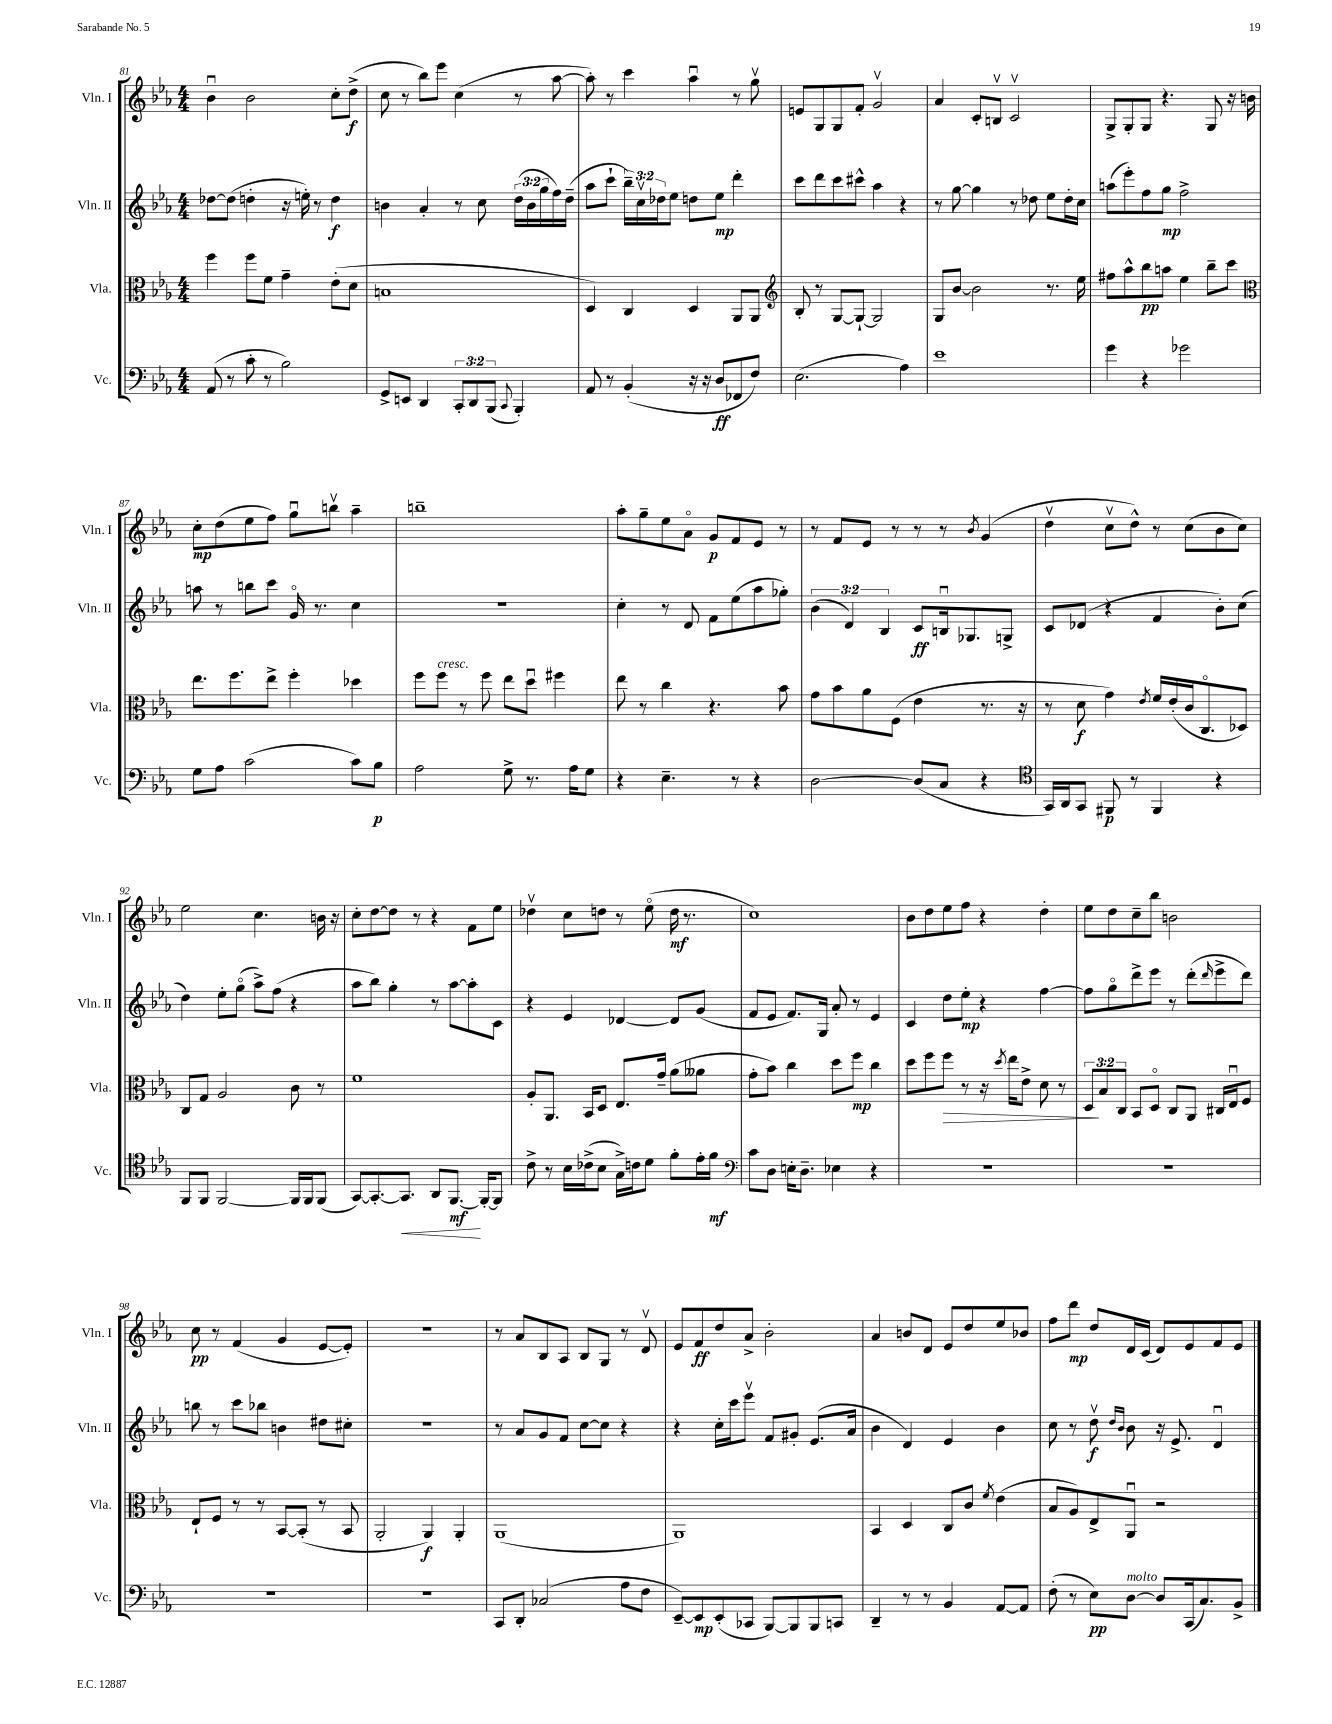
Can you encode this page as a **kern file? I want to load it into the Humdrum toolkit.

**kern	**kern	**kern	**kern
*staff4	*staff3	*staff2	*staff1
*clefF4	*clefC3	*clefG2	*clefG2
*k[b-e-a-]	*k[b-e-a-]	*k[b-e-a-]	*k[b-e-a-]
*M4/4	*M4/4	*M4/4	*M4/4
(8AA-	4ff	[8dd-	4b-u
8r	.	(8dd-]	.
8c'	8ff	4dd'	2b-
8r	8f	.	.
2B-)	4g~	16r	.
.	.	16ee')	.
.	.	8r	.
.	(8e-'	4dd	8cc'
.	8d	.	(8dd^
=	=	=	=
8GG^	1B	4b	8cc
8EE	.	.	8r
4DD	.	4a-'	8bb-)
.	.	.	8eee-
12CC'	.	8r	(4cc
12DD	.	.	.
.	.	8cc	.
(12BBB-	.	.	.
8qqCC	.	.	.
4BBB-')	.	(24dd	8r
.	.	24b	.
.	.	24gg	.
.	.	16ff)	[8aa-
.	.	(16dd~	.
=	=	=	=
8AA-	4D)	8aa-	8aa-'])
8r	.	8ccc`	8r
(4BB-'	4C	24bb-~)	4ccc
.	.	24ccv	.
.	.	24dd-	.
.	.	8ee-	.
16r	4D	8dd	4aa-u
16r	.	.	.
8D	.	8ee-	.
8FF-	8AA-	4ddd'	8r
8F)	8AA-	.	8ggv
=	=	=	=
*	*clefG2	*	*
(2.E-	8B-'	8ccc	8e
.	8r	8ddd	8G
.	[8G	8ccc	8G
.	8G`_	8ccc#^^	8f'
.	2G]	4aa-	2gv
4A-)	.	4r	.
=	=	=	=
1e-	8G	8r	4a-
.	[8b-	[8gg	.
.	2b-]	4gg]	8c'
.	.	.	8Bv
.	.	8r	2cv
.	.	8dd-	.
.	8.r	8ee-	.
.	.	16dd-'	.
.	16ee-	16cc	.
=	=	=	=
4g	8ff#	(8aa	8G^
.	8aa-^^	8eee-')	8G'
4r	8bb-	8ff	8G
.	8aa	8gg	4.r
2g-	4ee-	2ff^	.
.	8bb-~	.	8G
.	8ccc	.	16r
.	.	.	16b
=	=	=	=
*	*clefC3	*	*
8G	8.ee-	8aa	8cc'
8A-	.	8r	(8dd
.	8.ff	.	.
(2c	.	8bb	8ee-
.	8ee-^	8ccc	8ff)
.	4ff'	16go	8ggu
.	.	8.r	.
.	.	.	8bbv
8c)	4dd-	4cc	4aa-~
8B-	.	.	.
=	=	=	=
2A-	8ff	1r	1bb~
.	8ff	.	.
.	8r	.	.
.	8ff	.	.
8G^	8ee-	.	.
8.r	8ddu	.	.
.	4ff#	.	.
16A-	.	.	.
8G	.	.	.
=	=	=	=
4r	8ee-	4cc'	8aa-'
.	8r	.	8gg~
4.E-~	4cc	8r	8ee-
.	.	8d	8a-o
.	4.r	8f	8g
8r	.	(8ee-	8f
4r	.	8aa-	8e-
.	8b-	8gg-')	8r
=	=	=	=
[2D	8g	(6b-	8r
.	8b-	.	8f
.	.	6d)	.
.	8a-	.	8e-
.	.	6B-	.
.	(8F	.	8r
(8D]	4e-	8c	8r
8C	.	16Bu	8r
.	.	8.G-	.
.	.	.	8qb-
4r	8.r	.	(4g
.	.	8G^	.
.	16r	.	.
=	=	=	=
*clefC4	*	*	*
16GG)	8r	8c	4ddv
16AA-	.	.	.
8GG	8d	(8d-	.
8FF#	4g)	4r	8ccv
8r	.	.	8dd^^)
.	8qe-	.	.
4FF#	16f	4f	8r
.	(16e-'	.	.
.	16c	.	(8cc
.	8.Co	.	.
4r	.	8b-')	8b-
.	8D-)	(8cc	8cc)
=	=	=	=
8FF	8C	4dd)	2ee-
8FF	8G	.	.
[2FF	2A-	8ee-'	.
.	.	(8ggo	.
.	.	8aa-^)	4.cc
.	.	(8ff	.
16FF]	8c	4r	.
16FF	.	.	.
(8FF	8r	.	16b
.	.	.	16r
=	=	=	=
[8GG)	1f	8aa-	8cc'
8.GG'_	.	8bb-)	[8dd
.	.	4gg'	8dd]
8.GG]	.	.	.
.	.	.	8r
8AA-	.	8r	4r
[8.FF	.	[8aa-	.
.	.	8aa-']	8f
16FF'_	.	.	.
8FF]	.	8c	8ee-
=	=	=	=
8c^	8A-'	4r	4dd-v
8r	8.AA-	.	.
16B-	.	4e-	8cc
(16c-^	16BB-	.	.
8B-	8D	.	8dd
16G^)	8.E-	[4d-	8r
16c	.	.	.
8d	.	.	(8ee-o
.	16g~	.	.
8f'	(8a-	8d-]	16dd
.	.	.	8.r
16e-'	8a--	(8g	.
16f	.	.	.
=	=	=	=
*clefF4	*	*	*
8c	8g'	8f	1cc)
8D	8b-)	8e-	.
16E'	4cc	8.f)	.
8.D~	.	.	.
.	.	16G	.
4E-	8dd	8a-'	.
.	8ff	8r	.
4r	4cc	4e-	.
=	=	=	=
1r	8dd	4c	8b-
.	8ff	.	8dd
.	8ff	8dd	8ee-
.	8r	8ee-'	8ff
.	16r	4r	4r
.	8qdd	.	.
.	16ee-	.	.
.	8e-^	.	.
.	8d	[4ff	4dd'
.	8r	.	.
=	=	=	=
1r	12D	8ff]	8ee-
.	12B-	.	.
.	.	8ggo	8dd
.	12C	.	.
.	8BB-	8ddd^	8cc~
.	8Do	8eee-	8bb-
.	8C	8r	2b
.	8AA-	(8ddd'	.
.	.	16qqddd	.
.	16C#	8eee-^	.
.	16E-u	.	.
.	8F	8ddd)	.
=	=	=	=
1r	8E-`	8bb	8cc
.	8F	8r	8r
.	8r	8ccc	(4f
.	8r	8bb-	.
.	[8BB-	4b	4g
.	(8BB-']	.	.
.	8r	8dd#	[8e-
.	8BB-	8cc#'	8e-'])
=	=	=	=
1r	2AA-'	1r	1r
.	4AA-)	.	.
.	4AA-'	.	.
=	=	=	=
8CC	(1AA-	8r	8r
8DD'	.	8a-	8a-
(2C-	.	8g	8B-
.	.	8f	8A-
.	.	[8cc	8B-
.	.	8cc]	8G
8A-	.	4r	8r
8F	.	.	8dv
=	=	=	=
[8EE-~)	1AA-)	4r	8e-
8EE-]	.	.	8f
(8EE-'	.	16cc'	8dd
.	.	16ccc	.
8CC-	.	8eee-v	8a-^
[8BBB-)	.	8f	2b-'
8BBB-]	.	8g#'	.
8BBB-	.	(8.e-	.
8CC	.	.	.
.	.	16a-	.
=	=	=	=
4DD~	4BB-	4b-	4a-
8r	4D	4d)	8b
8r	.	.	8d
4BB-	8C	4e-	8e-
.	8c	.	8dd
.	8qf	.	.
[8AA-	(4e-	4b-	8ee-
8AA-]	.	.	8b-
=	=	=	=
(8F'	8B-	8cc	8ff
8r	8A-)	8r	8ddd
8E-)	8E-^	8ddv	8dd
.	.	16qqdd	.
.	.	16qqb-	.
[8D	8AA-u	8b-	16d
.	.	.	(16c
8D]	2r	16r	8d)
.	.	8.e-^	.
(16CC	.	.	8e-
8.C)	.	.	.
.	.	4du	8f
8BB-^	.	.	8e-
==	==	==	==
*-	*-	*-	*-
